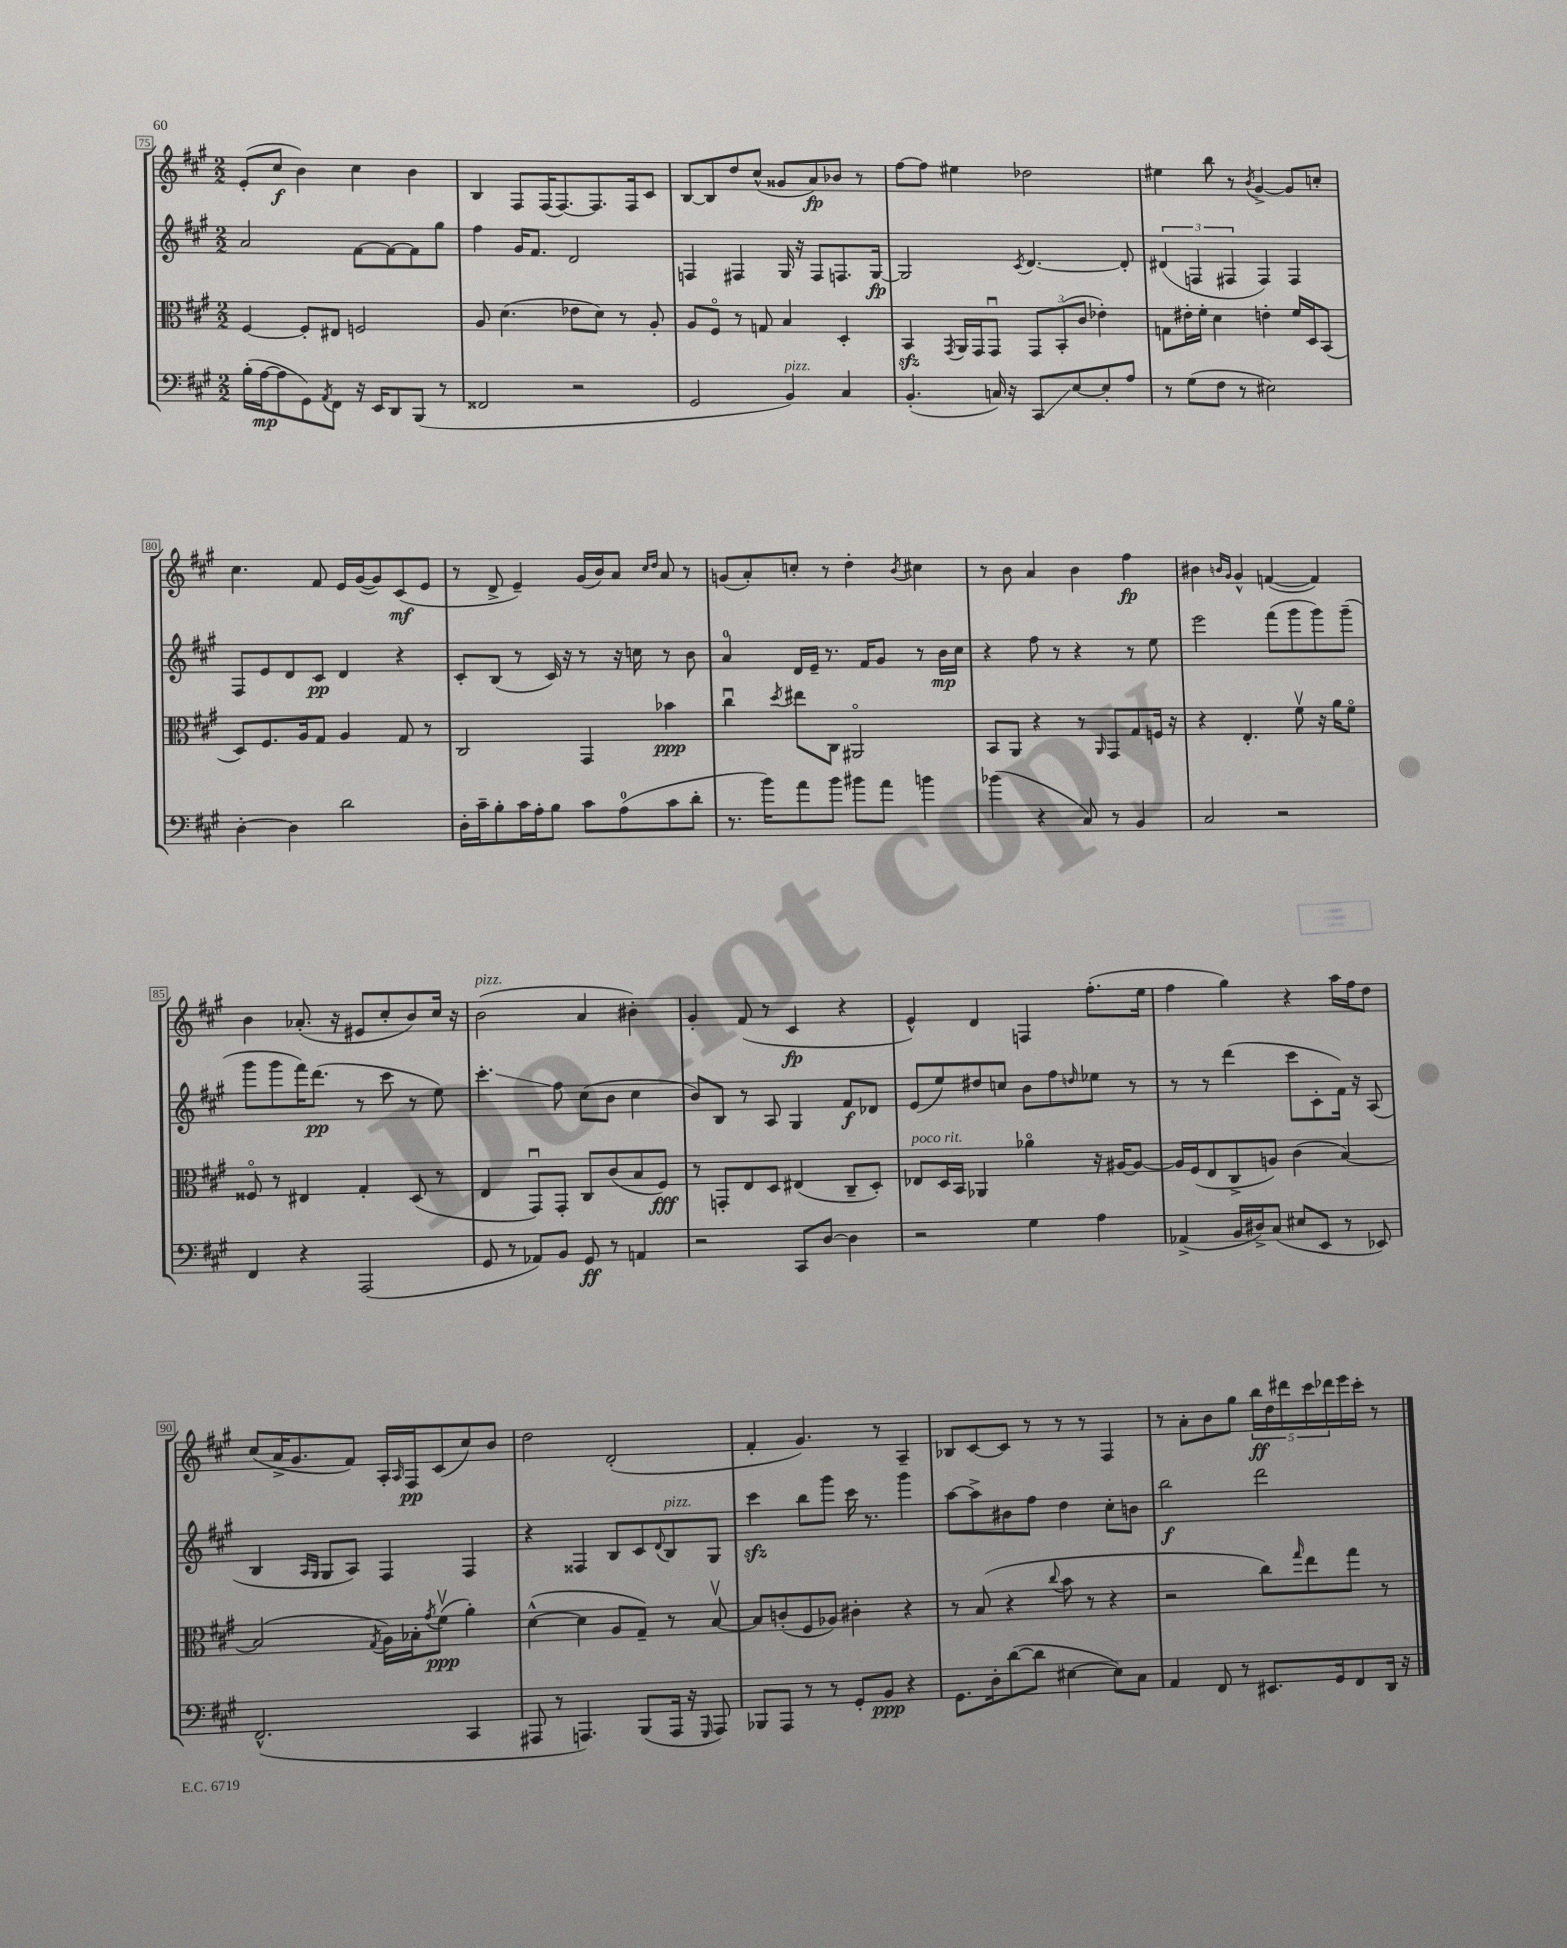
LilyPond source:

<<
\new StaffGroup <<
\new Staff = "s0" {
    \clef treble \key a \major \numericTimeSignature \time 2/2
    e'8-.( cis''8\f b'4) cis''4 b'4 |
    b4 fis8 fis16( fis8.~) fis8. fis16 cis'8 |
    b8~ b8 d''8 cis''8-^( gisis'8 a'8\fp) bes'8 r8 |
    fis''8~ fis''8 eis''4 des''2 |
    eis''4 b''8 r8 \acciaccatura { b'8 } gis'4~-> gis'8 c''8-. |
    cis''4. fis'8 e'16 gis'16~( gis'8) cis'8\mf( e'8 |
    r8 d'8-> e'4--) gis'16( b'16) a'8 \grace { cis''16 d''16 } a'8 r8 |
    g'8( a'8-.) c''8-. r8 d''4-. \acciaccatura { b'8 } cis''4 |
    r8 b'8 a'4 b'4 fis''4\fp |
    bis'4 \grace { b'16 gis'16 } gis'4-^ f'4~( f'4) |
    b'4 aes'8.-.( r16 eis'8 cis''8-. b'8) cis''16 r16 |
    b'2^\markup { \italic "pizz." }( a'4 bis'4-.) |
    gis'4-. fis'8( r8 cis'4\fp r4 |
    e'4-^) d'4 f4 fis''8.-.( e''16 |
    fis''4 gis''4) r4 a''16 fis''16 d''8 |
    cis''8( a'16-> gis'8. fis'8) a16-. \grace { a16 } fis16\pp cis'8( cis''8) b'8 |
    d''2 d'2-.( |
    fis'4-. gis'4.) r8 a4-- |
    bes8 cis'8~ cis'8 r8 r8 r8 fis4 |
    r8 a'8-. b'8 gis''8 \tuplet 5/4 { b''16\ff d''16 dis'''16 cis'''16 des'''16 } e'''16 cis'''16-. r8 \bar "|." |
}
\new Staff = "s1" {
    \clef treble \key a \major \numericTimeSignature \time 2/2
    a'2 fis'8~ fis'8~ fis'8 gis''8 |
    fis''4 gis'16 fis'8. d'2 |
    f4 fis4 gis16 r16 fis8 f8. gis16~\fp |
    gis2 \acciaccatura { cis'8 } d'4.~ d'8-. |
    \tuplet 3/2 { dis'4( f4 fis4 } fis4) fis4 |
    fis8 e'8 d'8 cis'8\pp d'4 r4 |
    cis'8-. b8( r8 cis'16) r16 r8 r16 c''16 r8 b'8 |
    a'4-0 d'16 e'16-- r8. fis'16 gis'8 r8 b'16\mp cis''16 |
    r4 fis''8 r8 r4 r8 e''8 |
    e'''2 fis'''8( gis'''8 gis'''8) gis'''8--( |
    gis'''8 gis'''8 fis'''16) d'''8.\pp( r8 cis'''8 r8 e''8) |
    cis'''4.-.\glissando fis''8 cis''8( b'8 cis''4 |
    b'8) b8 r8 a8 gis4 fis'8\f des'8 |
    e'8( e''8) dis''8 c''8 b'8 fis''8 \grace { d''16 } ees''8 r8 |
    r8 r8 d'''4( cis'''8 cis'8-. fis'16) r16 a8( |
    b4 \grace { a16 gis16 } gis8 a8) fis4 fis4 |
    r4 fisis4 b8 cis'8 \appoggiatura { d'8 } b8^\markup { \italic "pizz." } gis8 |
    cis'''4\sfz b''8 gis'''8 cis'''16 r8. gis'''4 |
    a''8~ a''8-> bis'8 fis''8 d''4 cis''8-. b'8 |
    b''2\f d'''2 \bar "|." |
}
\new Staff = "s2" {
    \clef alto \key a \major \numericTimeSignature \time 2/2
    fis4~ fis8-. eis8 f2 |
    a8 d'4.( ees'8 d'8) r8 a8-. |
    a8 fis8\flageolet r8 g8 b4 d4-. |
    b,4\sfz \acciaccatura { gis,8 } a,16 gis,16 gis,8\downbow \tuplet 3/2 { gis,8 b,8-.( cis'8 } ees'4-.) |
    g8 eis'16-. fis'16-. d'4 e'4-. fis'16 d16 b,8( |
    d8) fis8. a16 gis8 a4 gis8 r8 |
    cis2 gis,4 bes'4\ppp |
    cis''4\downbow \acciaccatura { d''8 } eis''8 cis8 ais,2\flageolet |
    b,8 a,8 r4 r8 \grace { a,16 } gis,8 gis8 f16 r16 |
    r4 e4.-. fis'8\upbow r16 a'16 fis'8\flageolet |
    fisis8\flageolet r8 eis4 gis4-. d8( r8 |
    e4 gis,8\downbow) gis,8-. cis8 cis'8( b8 fis8\fff) |
    r8 g,8-. e8 d8 eis4( cis8-- d8-.) |
    ees8^\markup { \italic "poco rit." } d16 b,16 aes,4 aes'4\flageolet r16 ais16~ ais8~ |
    ais16 fis16( e8 cis8-> a8) cis'4( b4~) |
    b2( \acciaccatura { gis8 } a16) bes16-. \acciaccatura { gis'8 } fis'8\upbow\ppp( a'4-.) |
    d'4~-^( d'4 a8 gis8--) r8 b8~\upbow |
    b8 c'8-.( fis8 aes8) cis'4-. r4 |
    r8 b8( r4 \appoggiatura { cis''8 } b'8 r8 r4 |
    r2 cis''8) \grace { gis''16 } e''8 gis''8 r8 \bar "|." |
}
\new Staff = "s3" {
    \clef bass \key a \major \numericTimeSignature \time 2/2
    b16-.( a16~\mp a8 gis,8) \acciaccatura { a,8 } fis,8 r16 e,16 d,8 b,,8( r8 |
    fisis,2 r2 |
    gis,2 b,4^\markup { \italic "pizz." }) cis4 |
    b,4.-.( c16) r16 cis,8\glissando e8~ e8-. a8 |
    r8 gis8( fis8 r8 eis2) |
    d4~-. d4 d'2 |
    d16-. cis'16-- b8-. cis'16 a16-. b8 cis'8 a8-0( cis'8 d'8-. |
    r8. b'16) a'8 b'8 bis'8 a'8 b'4 |
    bes'4( r4 cis8) r8 b,4 |
    cis2 r2 |
    fis,4 r4 a,,2( |
    gis,8 r8 aes,8) b,8 gis,8\ff r8 a,4 |
    r2 cis,8 d8~ d4 |
    r2 gis4 a4 |
    aes,4->( b,16 dis16->) cis8( eis8 e,8 r8 ees,8) |
    fis,2.-^( cis,4 |
    ais,,8 r8 a,,4.) b,,8( a,,16 r16 \grace { gis,,16 } a,,8) |
    bes,,8 a,,8 r8 r8 gis,8-. b,8\ppp r4 |
    gis,8. d16-. d'8~( d'8 eis4~ eis8) cis8 |
    a,4 fis,8 r8 eis,8. gis,16 fis,8 d,16 r16 \bar "|." |
}
>>
>>
\layout { \context { \Score currentBarNumber = #75 \override BarNumber.stencil = #(make-stencil-boxer 0.1 0.3 ly:text-interface::print) } }
